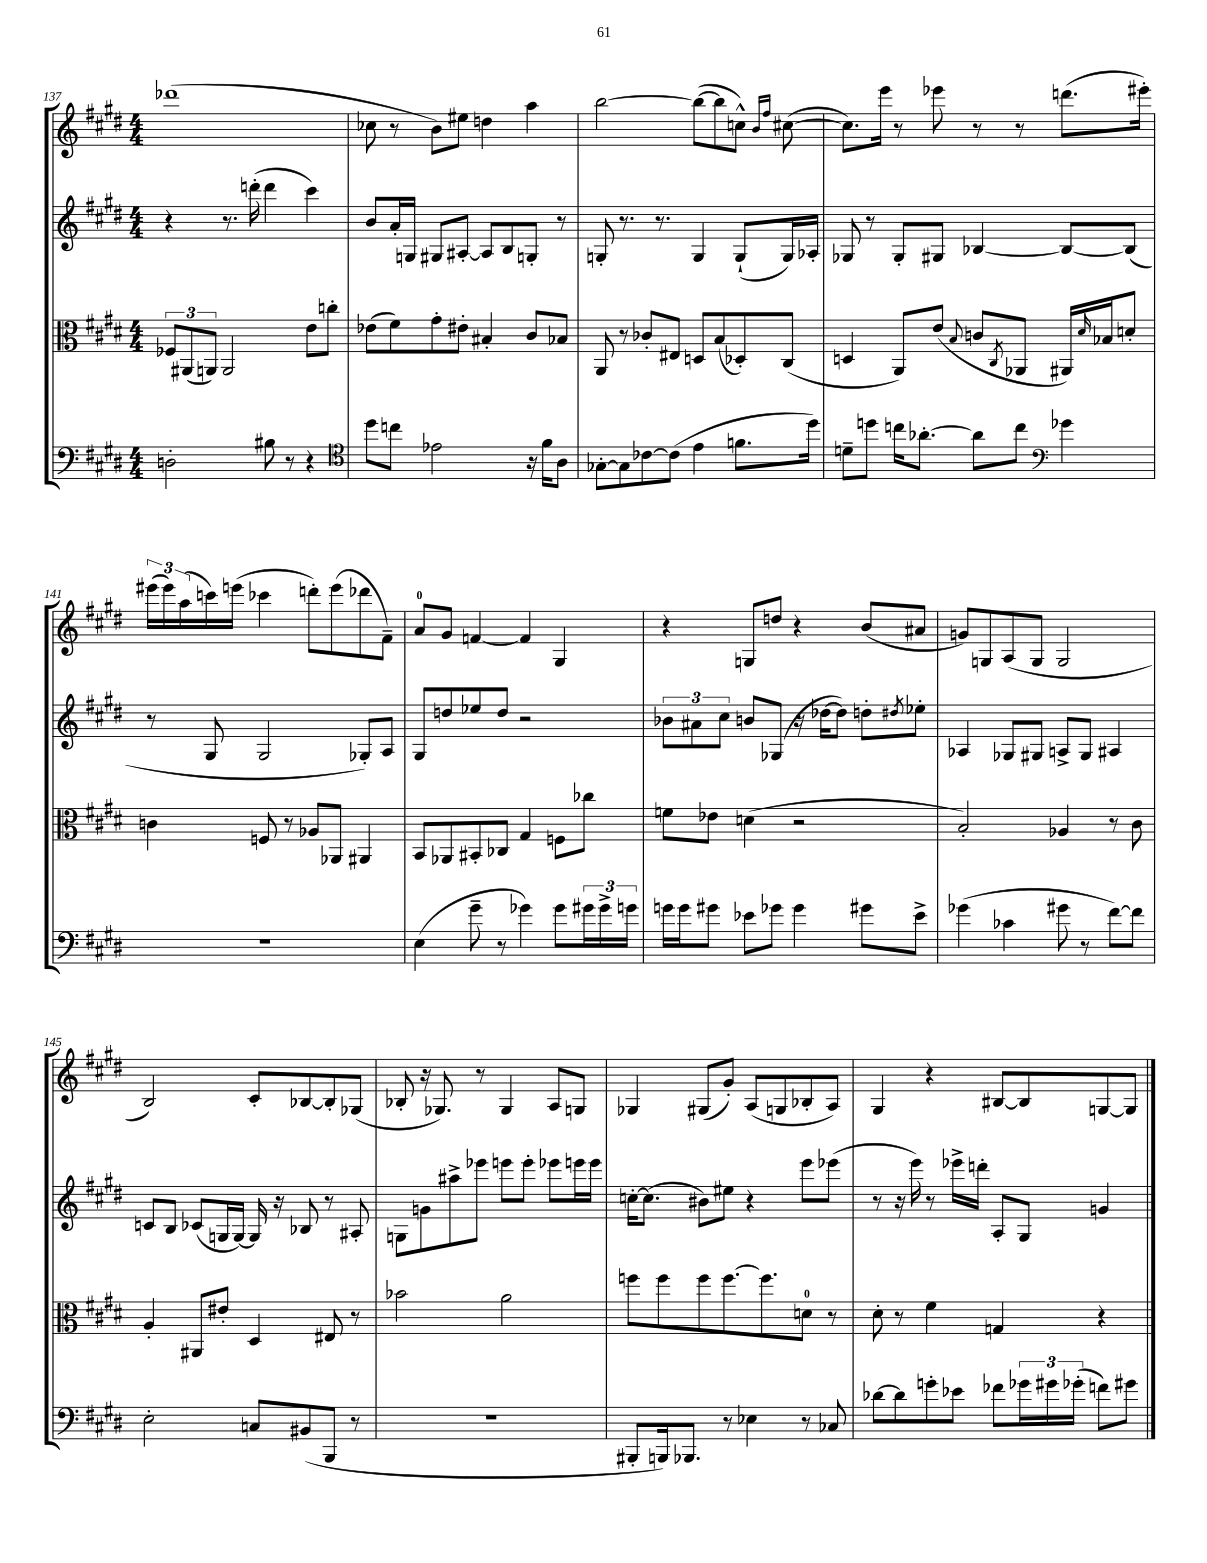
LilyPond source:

<<
\new StaffGroup <<
\new Staff = "s0" {
    \clef treble \key e \major \numericTimeSignature \time 4/4
    des'''1( |
    ces''8 r8 b'8) eis''8 d''4 a''4 |
    b''2~ b''8~( b''8 c''8-^) \grace { b'16 fis''16 } cis''8~( |
    cis''8.) e'''16 r8 ees'''8 r8 r8 d'''8.( eis'''16-.) |
    \tuplet 3/2 { eis'''16( eis'''16) a''16( } c'''16) e'''16( ces'''4 d'''8-.) e'''8( des'''8 fis'8--) |
    a'8-0 gis'8 f'4~ f'4 gis4 |
    r4 g8 d''8 r4 b'8( ais'8 |
    g'8) g8 a8( g8 g2 |
    b2) cis'8-. bes8~ bes8-. ges8( |
    bes8-. r16 ges8.) r8 ges4 a8 g8 |
    ges4 gis8( gis'8-.) a8( g8 bes8-. a8) |
    gis4 r4 bis8~ bis8 g8~ g8 \bar "|." |
}
\new Staff = "s1" {
    \clef treble \key e \major \numericTimeSignature \time 4/4
    r4 r8. d'''16-.( d'''4 cis'''4) |
    b'8 a'16-. g16 gis8 ais8~-. ais8 b8 g8-. r8 |
    g8-. r8. r8. g4 g8-!( g16) aes16-. |
    ges8 r8 ges8-. gis8 bes4~ bes8~ bes8( |
    r8 gis8 gis2 ges8-.) a8 |
    gis8 d''8 ees''8 d''8 r2 |
    \tuplet 3/2 { bes'8 ais'8 cis''8 } b'8 ges8( r16 des''16~ des''8) d''8-. \acciaccatura { dis''8 } ees''8-. |
    aes4 ges8 gis8 a8-> gis8 ais4 |
    c'8 b8 ces'8( g16 g16~) g16 r16 bes8 r8 ais8-. |
    g8 g'8 ais''8-> ees'''8 e'''8 e'''8-. ees'''8 e'''16 e'''16 |
    c''16~-. c''8.( bis'8) eis''8 r4 e'''8 ees'''8( |
    r8 r16 e'''16) r8 ees'''16-> d'''16-. a8-. gis8 g'4 \bar "|." |
}
\new Staff = "s2" {
    \clef alto \key e \major \numericTimeSignature \time 4/4
    \tuplet 3/2 { fes8 ais,8( a,8) } a,2 e'8 c''8-. |
    ees'8( fis'8) gis'8-. eis'8-. bis4-. cis'8 bes8 |
    a,8 r8 ces'8-. eis8 d8 b8( des8-.) cis8( |
    d4 a,8) e'8( \appoggiatura { b8 } c'8 \acciaccatura { cis8 } aes,8 ais,16) \grace { dis'16 } bes16 d'8-. |
    c'4 f8 r8 aes8 aes,8 ais,4 |
    b,8 aes,8 bis,8-. ces8 gis4 f8 ces''8 |
    f'8 ees'8 d'4( r2 |
    b2-.) aes4 r8 cis'8 |
    a4-. ais,8 eis'8-. dis4 eis8 r8 |
    bes'2 a'2 |
    f''8 f''8 f''8 f''8.~ f''8. d'8-0 r8 |
    dis'8-. r8 fis'4 g4 r4 \bar "|." |
}
\new Staff = "s3" {
    \clef bass \key e \major \numericTimeSignature \time 4/4
    d2-. bis8 r8 r4 |
    \clef tenor dis''8 c''8 ees'2 r16 fis'16 a8 |
    ges8~-. ges8 ces'8~ ces'8( e'4 f'8. dis''16) |
    d'8-- d''8 c''16 aes'8.~-. aes'8 c''8 \clef bass ges'4 |
    R1 |
    e4( gis'8-- r8 ges'4) ges'8 \tuplet 3/2 { gis'16 gis'16-> g'16 } |
    g'16 g'16 gis'8 ees'8 ges'8 ges'4 gis'8 ees'8-> |
    ges'4( ces'4 gis'8 r8 fis'8~) fis'8 |
    e2-. c8 bis,8( b,,8 r8 |
    R1 |
    bis,,8-. b,,16) bes,,8. r8 ees4 r8 ces8 |
    des'8~ des'8 g'8-. ees'8 fes'8 \tuplet 3/2 { ges'16 gis'16 ges'16-.( } f'8) gis'8 \bar "|." |
}
>>
>>
\layout { \context { \Score currentBarNumber = #137 } }
